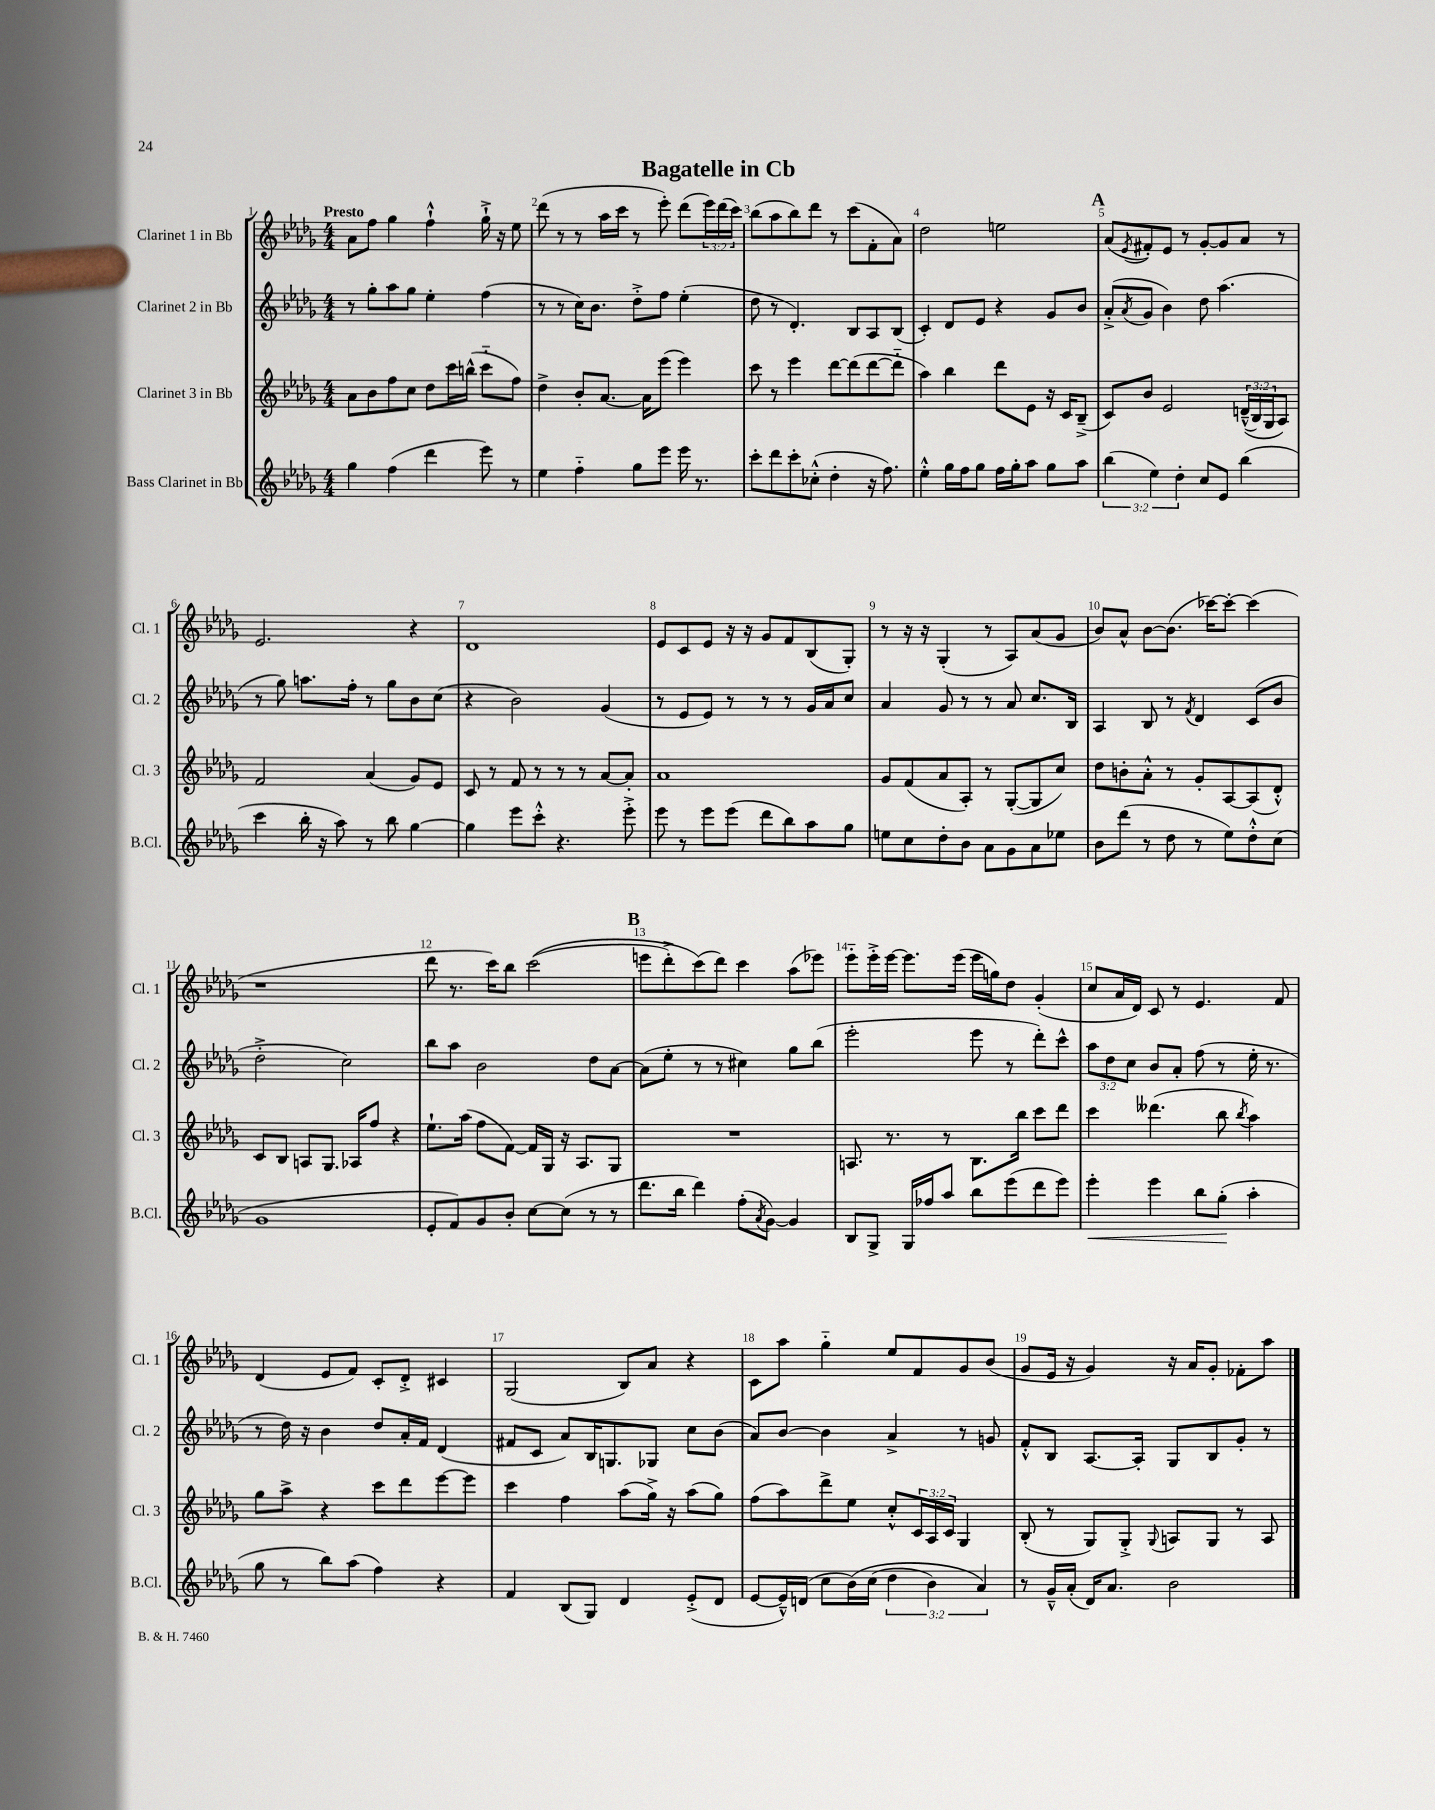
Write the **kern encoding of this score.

**kern	**kern	**kern	**kern
*staff4	*staff3	*staff2	*staff1
*clefG2	*clefG2	*clefG2	*clefG2
*k[b-e-a-d-g-]	*k[b-e-a-d-g-]	*k[b-e-a-d-g-]	*k[b-e-a-d-g-]
*M4/4	*M4/4	*M4/4	*M4/4
4gg-	8a-	8r	8a-
.	8b-	8gg-'	8ff
(4ff	8ff	8aa-	4gg-
.	8cc	8gg-	.
4ddd-	8dd-	4ee-'	4ff`^^
.	16ccc	.	.
.	(16bb^^	.	.
8eee-)	8ccc'~	(4ff	16gg-`^
.	.	.	16r
8r	8ff)	.	8ee-
=	=	=	=
4ee-	4dd-^	8r	(8ddd-
.	.	8r	8r
4ff'~	8b-'	16cc)	8r
.	.	8.b-	.
.	[8.a-	.	16aa-
.	.	.	16ccc
8gg-	.	8dd-'^	8r
.	16a-]	.	.
8eee-	(8eee-	8ff	8eee-')
16eee-	4eee-)	(4ee-'	(8ddd-
8.r	.	.	.
.	.	.	24eee-)
.	.	.	(24ddd-
.	.	.	24ccc)
=	=	=	=
8ccc'	8ccc	8dd-	(8bb-
8ddd-	8r	8r	8aa-
8ccc'	4eee-	4.d-')	8bb-)
(8cc-'^^	.	.	8ddd-
4dd-'	[8ddd-	.	8r
.	(8ddd-]	8B-	(8ccc
16r	[8ddd-	8A-	8f'
8.ff)	.	.	.
.	8ddd-'~]	(8B-	8a-)
=	=	=	=
4ee-'^^	4aa-)	4c')	2dd-
16gg-	4bb-	8d-	.
16ff	.	.	.
8gg-	.	8e-	.
16ff	8ddd-	4r	2ee
16gg-'	.	.	.
8aa-	8e-	.	.
8gg-	16r	8g-	.
.	16c	.	.
8aa-	(8B-~^	8b-	.
=	=	=	=
(6bb-	8c)	(8a-'^	(8a-
.	.	8qa-	8qe-
.	8b-	8g-	8f#')
6ee-)	.	.	.
.	2e-	4b-)	8e-
6dd-'	.	.	.
.	.	.	8r
8cc	.	8dd-	[8g-'
8e-	.	(4.aa-	8g-]
(4bb-	&((24d~^^	.	8a-
.	24B-)	.	.
.	24G-	.	.
.	8A-&)	.	8r
=	=	=	=
4ccc	2f	8r	2.e-
.	.	8gg-)	.
16bb-'	.	8.aa	.
16r	.	.	.
8aa-)	.	.	.
.	.	16ff'	.
8r	(4a-	8r	.
8bb-	.	8gg-	.
[4gg-	8g-)	8b-	4r
.	8e-	(8cc	.
=	=	=	=
4gg-]	8c	4r	1d-
.	8r	.	.
8eee-	8f	2b-)	.
8ccc'^^	8r	.	.
4.r	8r	.	.
.	8r	.	.
.	[8a-	(4g-	.
8eee-'^	8a-']	.	.
=	=	=	=
8eee-	1a-	8r	8e-
8r	.	8e-	8c
8eee-	.	8e-)	8e-
(8eee-	.	8r	16r
.	.	.	16r
8ddd-	.	8r	8g-
8bb-)	.	8r	8f
8aa-	.	16g-	(8B-
.	.	16a-	.
8gg-	.	8cc	8G-')
=	=	=	=
8ee	8g-	4a-	8r
8cc	(8f	.	16r
.	.	.	16r
8dd-'	8a-	8g-	(4G-'
8b-	8A-')	8r	.
8a-	8r	8r	8r
8g-	([8G-'	8a-	8A-)
8a-	8G-]	8.cc	(8a-
8ee-	8cc)	.	8g-
.	.	16B-	.
=	=	=	=
8b-	8dd-	4A-	8b-)
(8ddd-	8b'	.	8a-^^
8r	8a-'^^	8B-	[8b-
8dd-	8r	8r	(8.b-]
.	.	8qf	.
8r	8g-'	4d-	.
.	.	.	[16ccc-)
8ee-)	[8A-	.	8ccc-'_
8dd-'^^	(8A-]	(8c	(4ccc-]
(8cc	8d-'^^)	8b-	.
=	=	=	=
1g-	8c	2dd-'^	1r
.	8B-	.	.
.	8A	.	.
.	8.G-	.	.
.	.	2cc)	.
.	16A-	.	.
.	8ff	.	.
.	4r	.	.
=	=	=	=
8e-'	8.ee-`	8bb-	8ddd-
8f)	.	8aa-	8.r
.	(16aa-	.	.
8g-	8ff	2b-	.
.	.	.	16ccc)
8b-'	[8f)	.	8bb-
[8cc	16f]	.	&((2ccc
.	16G-	.	.
(8cc]	16r	.	.
.	8.A-	.	.
8r	.	8dd-	.
8r	8G-	[8a-	.
=	=	=	=
8.ddd-	1r	(8a-]	8eee
.	.	8ee-'	8ddd-'^)
16bb-	.	.	.
4ddd-)	.	8r	(8ccc&)
.	.	8r	8ddd-)
(8ff'	.	4cc#)	4ccc
8qa-	.	.	.
[8g-)	.	.	.
4g-]	.	8gg-	(8aa-
.	.	(8bb-	8eee-)
=	=	=	=
8B-	8.A	2eee-'	8eee-'~
8G-^	.	.	16eee-'^
.	8.r	.	[16eee-
16G-	.	.	8.eee-]
16ff-	.	.	.
8aa-	8r	.	.
.	.	.	(16eee-
8bb-	8.B-	8eee-	16eee-
.	.	.	16gg)
(8eee-	.	8r	8dd-
.	16bb-	.	.
8ddd-	8ccc	8ddd-')	(4g-'
8eee-)	8ddd-	8ccc^^	.
=	=	=	=
4eee-'	4ccc	12aa-	8cc
.	.	12dd-	.
.	.	.	16a-
.	.	12cc	.
.	.	.	16d-)
4eee-	(4.ddd--	8b-	8c
.	.	8a-'	8r
8bb-	.	(8ff	4.e-
(8gg-'	8bb-	8r	.
.	8qbb-	.	.
4aa-'	4aa-)	16ee-'	.
.	.	8.r	.
.	.	.	8f
=	=	=	=
8gg-	8gg-	8r	(4d-
8r	8aa-^	16dd-)	.
.	.	16r	.
8bb-)	4r	4b-	8e-
(8aa-	.	.	8f)
4ff)	8ccc	8dd-	8c'
.	8ddd-	16a-'	8d-'^
.	.	16f	.
4r	[8eee-	(4d-	4c#
.	8eee-]	.	.
=	=	=	=
4f	4ccc	8f#	(2G-
.	.	8c	.
(8B-	4ff	8a-)	.
8G-)	.	16B-	.
.	.	8.G	.
4d-	(8aa-	.	8B-)
.	16gg-^)	8G-	8a-
.	16r	.	.
(8e-'^	(8aa-	8cc	4r
8d-	8gg-)	(8b-	.
=	=	=	=
[8e-	(8ff	8a-)	8c
16e-~^^])	8aa-)	[8b-	8aa-
(16d	.	.	.
8cc	8ddd-^	4b-]	4gg-'~
&(16b-)	8ee-	.	.
(16cc	.	.	.
6dd-	8cc'^^	4a-^	8ee-
.	24c	.	8f
6b-)	24A-	.	.
.	24c	.	.
.	4G-	8r	8g-
6a-&)	.	.	.
.	.	8g	(8b-
=	=	=	=
8r	(8B-'	8f'^^	8g-
16g-~^^	8r	8B-	16e-
(16a-'	.	.	16r
16d-)	8G-)	[8.A-	4g-)
8.a-	.	.	.
.	8G-'^	.	.
.	.	16A-']	.
.	8qqG-	.	.
2b-	8A	8G-	16r
.	.	.	16a-
.	8G-	8B-	8g-'
.	8r	8g-'	8f-'
.	8A	8r	8aa-
==	==	==	==
*-	*-	*-	*-
